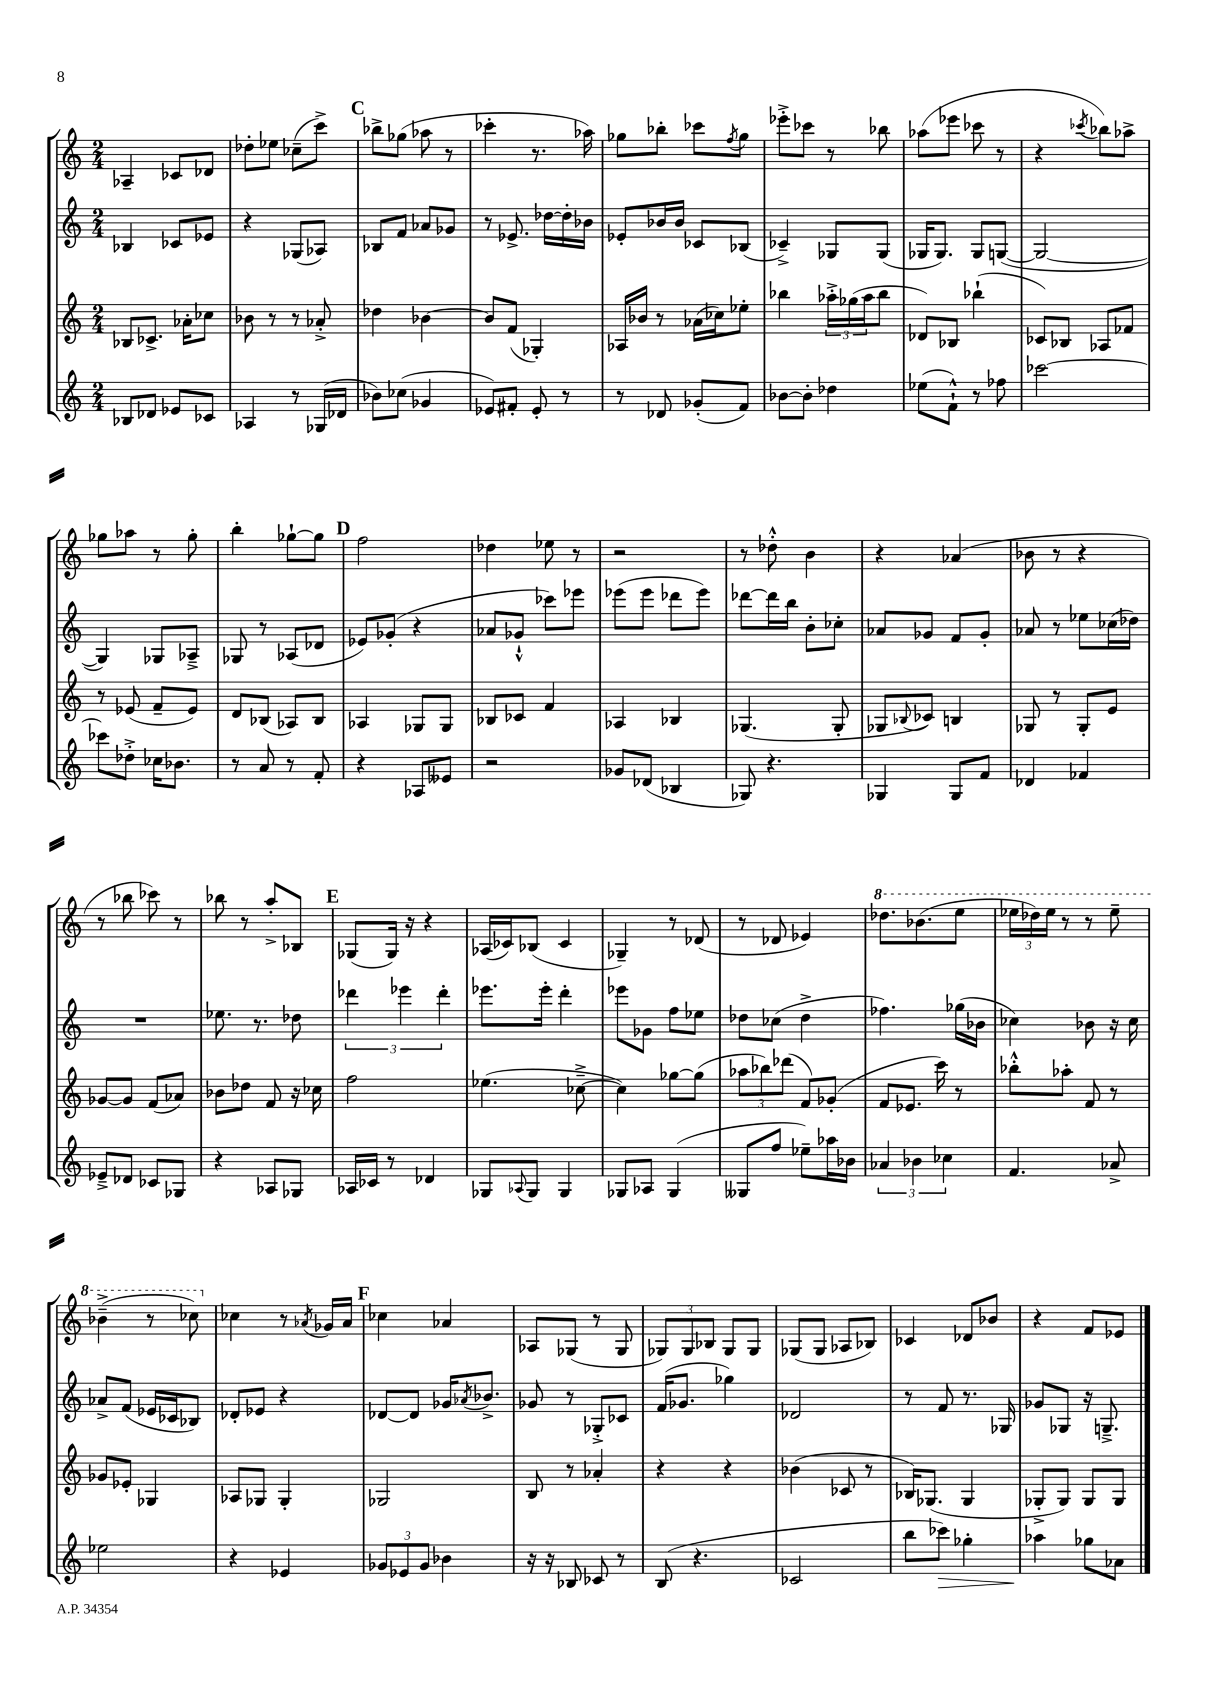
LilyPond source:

<<
\new StaffGroup <<
\new Staff = "s0" {
    \clef treble \key c \major \numericTimeSignature \time 2/4
    aes4-- ces'8 des'8 |
    des''8-. ees''8 ces''8--( c'''8->) |
    \mark \markup { \bold "C" } bes''8-> ges''8( aes''8 r8 |
    ces'''4-. r8. aes''16) |
    ges''8 bes''8-. ces'''8 \acciaccatura { f''8 } ges''8 |
    ees'''8-.-> ces'''8 r8 bes''8 |
    aes''8( ees'''8 ces'''8 r8 |
    r4 \acciaccatura { ces'''8 } bes''8) aes''8-> |
    ges''8 aes''8 r8 ges''8-. |
    b''4-. ges''8~-! ges''8 |
    \mark \markup { \bold "D" } f''2 |
    des''4 ees''8 r8 |
    r2 |
    r8 des''8-.-^ b'4 |
    r4 aes'4( |
    bes'8 r8 r4 |
    r8 bes''8 ces'''8) r8 |
    bes''8 r8 a''8-.-> bes8 |
    \mark \markup { \bold "E" } ges8( ges16) r16 r4 |
    aes16( ces'16) bes8( ces'4 |
    ges4--) r8 des'8( |
    r8 des'8 ees'4) |
    \ottava #1 des'''8. bes''8.( e'''8 |
    \tuplet 3/2 { ees'''16 des'''16) ees'''16 } r8 r8 ees'''8-- |
    bes''4--->( r8 ces'''8) \ottava #0 |
    ces''4 r8 \acciaccatura { aes'8 } ges'16 aes'16 |
    \mark \markup { \bold "F" } ces''4 aes'4 |
    aes8 ges8( r8 ges8 |
    \tuplet 3/2 { ges8) ges8 bes8 } ges8 ges8 |
    ges8( ges8 aes8 bes8) |
    ces'4 des'8 bes'8 |
    r4 f'8 ees'8 \bar "|." |
}
\new Staff = "s1" {
    \clef treble \key c \major \numericTimeSignature \time 2/4
    bes4 ces'8 ees'8 |
    r4 ges8( aes8) |
    \mark \markup { \bold "C" } bes8 f'8 aes'8 ges'8 |
    r8 ees'8.-> des''16~ des''16-. bes'16 |
    ees'8-. bes'16 bes'16 ces'8 bes8( |
    ces'4--->) ges8 ges8( |
    ges16 ges8.) ges8 g8~( |
    g2~ |
    g4) ges8 aes8---> |
    ges8 r8 aes8( des'8 |
    \mark \markup { \bold "D" } ees'8) ges'8-.( r4 |
    aes'8 ges'8-!-^ ces'''8) ees'''8 |
    ees'''8( ees'''8 des'''8 ees'''8) |
    des'''8~ des'''16 b''16 b'8-. ces''8-. |
    aes'8 ges'8 f'8 ges'8-. |
    aes'8 r8 ees''8 ces''16( des''16) |
    R2 |
    ees''8. r8. des''8 |
    \mark \markup { \bold "E" } \tuplet 3/2 { des'''4 ees'''4 des'''4-. } |
    ees'''8. ees'''16-. d'''4-. |
    ees'''8 ges'8 f''8 ees''8 |
    des''8 ces''8( des''4-> |
    fes''4.) ges''16( bes'16 |
    ces''4) bes'8 r16 ces''16 |
    aes'8-> f'8( ees'16 ces'16 bes8) |
    des'8-. ees'8 r4 |
    \mark \markup { \bold "F" } des'8~ des'8 ges'16 \acciaccatura { aes'8 } bes'8.-> |
    ges'8 r8 ges8-.-> ces'8 |
    f'16( ges'8. ges''4) |
    des'2 |
    r8 f'8 r8. ges16 |
    ges'8 ges8 r16 g8.---> \bar "|." |
}
\new Staff = "s2" {
    \clef treble \key c \major \numericTimeSignature \time 2/4
    bes8 ces'8.-> aes'16-. ces''8 |
    bes'8 r8 r8 aes'8-.-> |
    \mark \markup { \bold "C" } des''4 bes'4~ |
    bes'8 f'8( ges4-.) |
    aes16 bes'16 r8 aes'16( ces''16) ees''8-. |
    bes''4 \tuplet 3/2 { aes''16-.-> ges''16( aes''16 } bes''8 |
    des'8) bes8 bes''4-!( |
    ces'8) bes8 aes8 fes'8 |
    r8 ees'8( f'8-- ees'8) |
    d'8 bes8( aes8) bes8 |
    \mark \markup { \bold "D" } aes4 ges8 ges8 |
    bes8 ces'8 f'4 |
    aes4 bes4 |
    ges4.( ges8-. |
    ges8 \appoggiatura { bes8 } ces'8) b4 |
    ges8 r8 ges8-. e'8 |
    ges'8~ ges'8 f'8( aes'8) |
    bes'8 des''8 f'8 r16 ces''16 |
    \mark \markup { \bold "E" } f''2 |
    ees''4.( ces''8~---> |
    ces''4) ges''8~ ges''8( |
    \tuplet 3/2 { aes''8 bes''8) des'''8( } f'8) ges'8-.( |
    f'8 ees'8. c'''16) r8 |
    bes''8-.-^ aes''8-. f'8 r8 |
    ges'8 ees'8-. ges4 |
    aes8 ges8 ges4-. |
    \mark \markup { \bold "F" } ges2 |
    b8 r8 aes'4-. |
    r4 r4 |
    bes'4( ces'8 r8 |
    bes16) ges8.( ges4 |
    ges8-.-> ges8) ges8 ges8 \bar "|." |
}
\new Staff = "s3" {
    \clef treble \key c \major \numericTimeSignature \time 2/4
    bes8 des'8 ees'8 ces'8 |
    aes4 r8 ges16( des'16 |
    \mark \markup { \bold "C" } bes'8) ces''8( ges'4 |
    ees'8) fis'8-. ees'8-. r8 |
    r8 des'8 ges'8-.( f'8) |
    bes'8~ bes'8-. des''4 |
    ees''8( f'8-!-^) r8 fes''8 |
    ces'''2~ |
    ces'''8 des''8-.-> ces''16 bes'8. |
    r8 a'8 r8 f'8-. |
    \mark \markup { \bold "D" } r4 aes8 eeses'8 |
    r2 |
    ges'8 des'8( bes4 |
    ges8) r4. |
    ges4 ges8 f'8 |
    des'4 fes'4 |
    ees'8---> des'8 ces'8 ges8 |
    r4 aes8 ges8 |
    \mark \markup { \bold "E" } aes16 ces'16 r8 des'4 |
    ges8 \appoggiatura { aes8 } ges8 ges4 |
    ges8 aes8 ges4( |
    geses8 f''8 ees''8--) aes''16 bes'16 |
    \tuplet 3/2 { aes'4 bes'4 ces''4 } |
    f'4. aes'8-> |
    ees''2 |
    r4 ees'4 |
    \mark \markup { \bold "F" } \tuplet 3/2 { ges'8 ees'8 ges'8 } bes'4 |
    r16 r16 bes8 ces'8 r8 |
    b8( r4. |
    ces'2 |
    b''8 ces'''8\>) ges''4-. |
    aes''4\! ges''8 aes'8 \bar "|." |
}
>>
>>
\layout { \context { \Score \remove "Bar_number_engraver" } }
